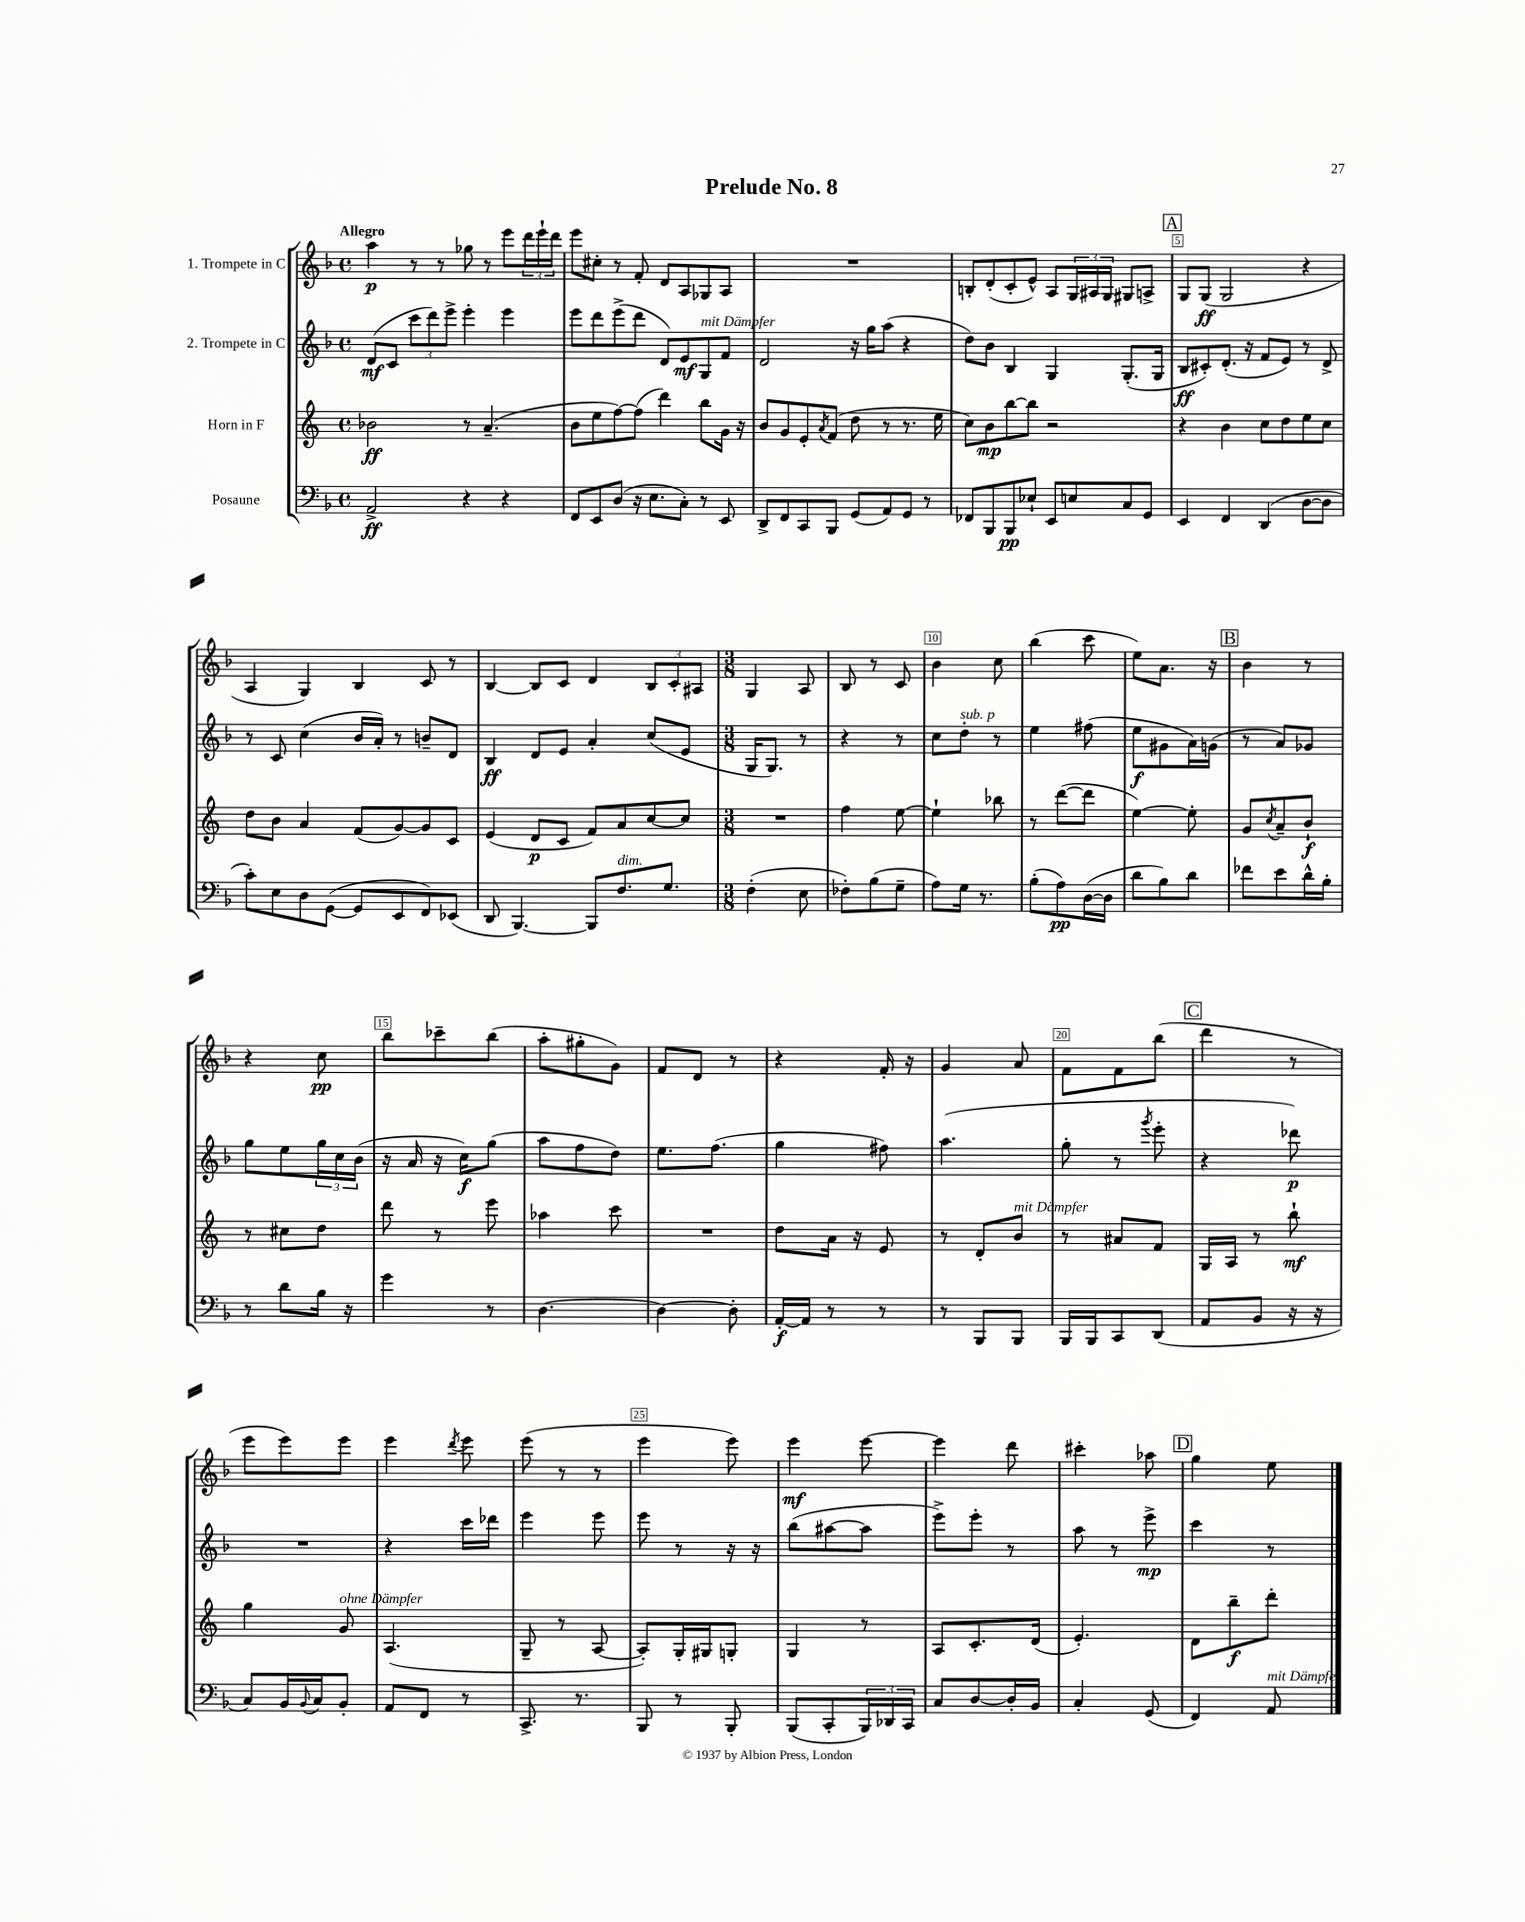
\header { title = "Prelude No. 8" }
<<
\new StaffGroup <<
\new Staff = "s0" \with { instrumentName = "1. Trompete in C" } {
    \clef treble \key f \major \defaultTimeSignature \time 4/4 \tempo "Allegro"
    a''4\p r8 r8 ges''8 r8 e'''8 \tuplet 3/2 { d'''16 e'''16-! d'''16 } |
    e'''8 cis''8-. r8 f'8-. d'8 a8 ges8 a8 |
    R1 |
    b8-. d'8-.( c'8-. e'8-^) a8 \tuplet 3/2 { g16 ais16 g16 } gis8 a8-> |
    \mark \markup { \box "A" } g8 g8\ff( g2 r4 |
    a4 g4) bes4 c'8 r8 |
    bes4~ bes8 c'8 d'4 \tuplet 3/2 { bes8 c'8-. ais8 } |
    \numericTimeSignature \time 3/8 g4 a8 |
    bes8 r8 c'8 |
    bes'4 c''8 |
    bes''4( c'''8 |
    e''8) a'8. r16 |
    \mark \markup { \box "B" } bes'4 r8 |
    r4 c''8\pp |
    bes''8 ces'''8-- bes''8( |
    a''8-. gis''8-. g'8) |
    f'8 d'8 r8 |
    r4 f'16-. r16 |
    g'4 a'8 |
    f'8 f'8 bes''8( |
    \mark \markup { \box "C" } d'''4 r8 |
    e'''8 e'''8) e'''8 |
    e'''4 \acciaccatura { d'''8 } e'''8 |
    e'''8( r8 r8 |
    e'''4 e'''8) |
    e'''4\mf e'''8~ |
    e'''4 d'''8 |
    cis'''4-. aes''8 |
    \mark \markup { \box "D" } g''4 e''8 \bar "|." |
}
\new Staff = "s1" \with { instrumentName = "2. Trompete in C" } {
    \clef treble \key f \major \defaultTimeSignature \time 4/4
    d'8\mf( c'8 \tuplet 3/2 { c'''8 d'''8) e'''8-> } e'''4-. e'''4 |
    e'''8 d'''8 e'''8->( d'''8 d'8) e'8\mf g8^\markup { \italic "mit Dämpfer" } f'8 |
    d'2 r16 g''16 a''8( r4 |
    d''8) bes'8 bes4 g4 g8.-.( g16 |
    \mark \markup { \box "A" } bes8\ff cis'8-.) d'8.-.( r16 f'8 e'8) r8 d'8-> |
    r8 c'8 c''4( bes'16 a'16-.) r8 b'8-- d'8 |
    bes4\ff d'8 e'8 a'4-. c''8( e'8 |
    \numericTimeSignature \time 3/8 g16 g8.) r8 |
    r4 r8 |
    c''8 d''8-.^\markup { \italic "sub. p" } r8 |
    e''4 fis''8( |
    e''8\f gis'8 a'16) g'16( |
    \mark \markup { \box "B" } r8 a'8) ges'8 |
    g''8 e''8 \tuplet 3/2 { g''16 c''16 bes'16( } |
    r16 a'16 r16 c''16\f) g''8( |
    a''8 f''8 d''8) |
    e''8. f''8.( |
    g''4 fis''8) |
    a''4.( |
    g''8-. r8 \acciaccatura { g'''8 } e'''8-. |
    \mark \markup { \box "C" } r4 des'''8\p) |
    R4. |
    r4 c'''16 des'''16 |
    e'''4 e'''8 |
    e'''8 r8 r16 r16 |
    bes''8( ais''8~ ais''8 |
    e'''8->) e'''8-. r8 |
    a''8 r8 e'''8->\mp |
    \mark \markup { \box "D" } c'''4 r8 \bar "|." |
}
\new Staff = "s2" \with { instrumentName = "Horn in F" } {
    \clef treble \key c \major \defaultTimeSignature \time 4/4
    bes'2\ff r8 a'4.--( |
    b'8 e''8 f''8~) f''8( d'''4) b''8 g'16 r16 |
    b'8 g'8 e'8-. \acciaccatura { a'8 } f'8( d''8 r8 r8. e''16 |
    c''8) b'8\mp b''8~ b''8 r2 |
    \mark \markup { \box "A" } r4 b'4 c''8 d''8 e''8 c''8 |
    d''8 b'8 a'4 f'8( g'8~) g'8 c'8 |
    e'4( d'8\p c'8 f'8) a'8 c''8~ c''8 |
    \numericTimeSignature \time 3/8 R4. |
    f''4 e''8~ |
    e''4-! bes''8 |
    r8 d'''8~( d'''8 |
    e''4~) e''8-. |
    \mark \markup { \box "B" } g'8 \acciaccatura { c''8 } a'8-- b'8-!\f |
    r8 cis''8 d''8 |
    d'''8 r8 e'''8 |
    aes''4 c'''8 |
    R4. |
    d''8 a'16 r16 e'8 |
    r8 d'8-. b'8^\markup { \italic "mit Dämpfer" } |
    r8 ais'8 f'8 |
    \mark \markup { \box "C" } g16 a16 r8 b''8-!\mf |
    g''4 g'8^\markup { \italic "ohne Dämpfer" } |
    a4.( |
    g8-- r8 a8~ |
    a8-.) g16-. gis16 g8-. |
    g4 r8 |
    a8 c'8.-. d'16( |
    e'4.-.) |
    \mark \markup { \box "D" } d'8 b''8--\f d'''8-. \bar "|." |
}
\new Staff = "s3" \with { instrumentName = "Posaune" } {
    \clef bass \key f \major \defaultTimeSignature \time 4/4
    a,2->\ff r4 r4 |
    f,8 e,8 d8( r16 e8. c8-.) r8 e,8 |
    d,8-> f,8 c,8 bes,,8 g,8( a,8) g,8 r8 |
    fes,8 bes,,8 bes,,8\pp ees8-! e,8 e8 c8 g,8 |
    \mark \markup { \box "A" } e,4 f,4 d,4( d8~ d8 |
    c'8-.) e8 d8 g,8~( g,8 e,8 f,8) ees,8( |
    d,8 bes,,4.~) bes,,8 f8.^\markup { \italic "dim." } g8. |
    \numericTimeSignature \time 3/8 f4-.( e8 |
    fes8-.) bes8( g8-- |
    a8) g16 r8. |
    bes8-.( a8\pp) d16~( d16 |
    d'8 bes8) d'8 |
    \mark \markup { \box "B" } fes'8 e'8 d'16-^ bes16-. |
    r8 d'8 bes16 r16 |
    g'4 r8 |
    d4.~ |
    d4~ d8-. |
    a,16~-.\f a,16 r8 r8 |
    r8 bes,,8 bes,,8 |
    bes,,16 bes,,16 c,8 d,8( |
    \mark \markup { \box "C" } a,8 bes,8 r16 r16 |
    c8) bes,16 \appoggiatura { bes,8 } c16 bes,8-. |
    a,8 f,8 r8 |
    c,8.-> r8. |
    bes,,8 r8 bes,,8-. |
    bes,,8( c,8-. \tuplet 3/2 { bes,,16) des,16 c,16 } |
    c8 d8~ d16-. bes,16 |
    c4-. g,8( |
    \mark \markup { \box "D" } f,4) a,8^\markup { \italic "mit Dämpfer" } \bar "|." |
}
>>
>>
\layout { \context { \Score \override BarNumber.break-visibility = ##(#f #t #t) barNumberVisibility = #(every-nth-bar-number-visible 5) \override BarNumber.stencil = #(make-stencil-boxer 0.1 0.3 ly:text-interface::print) } }
